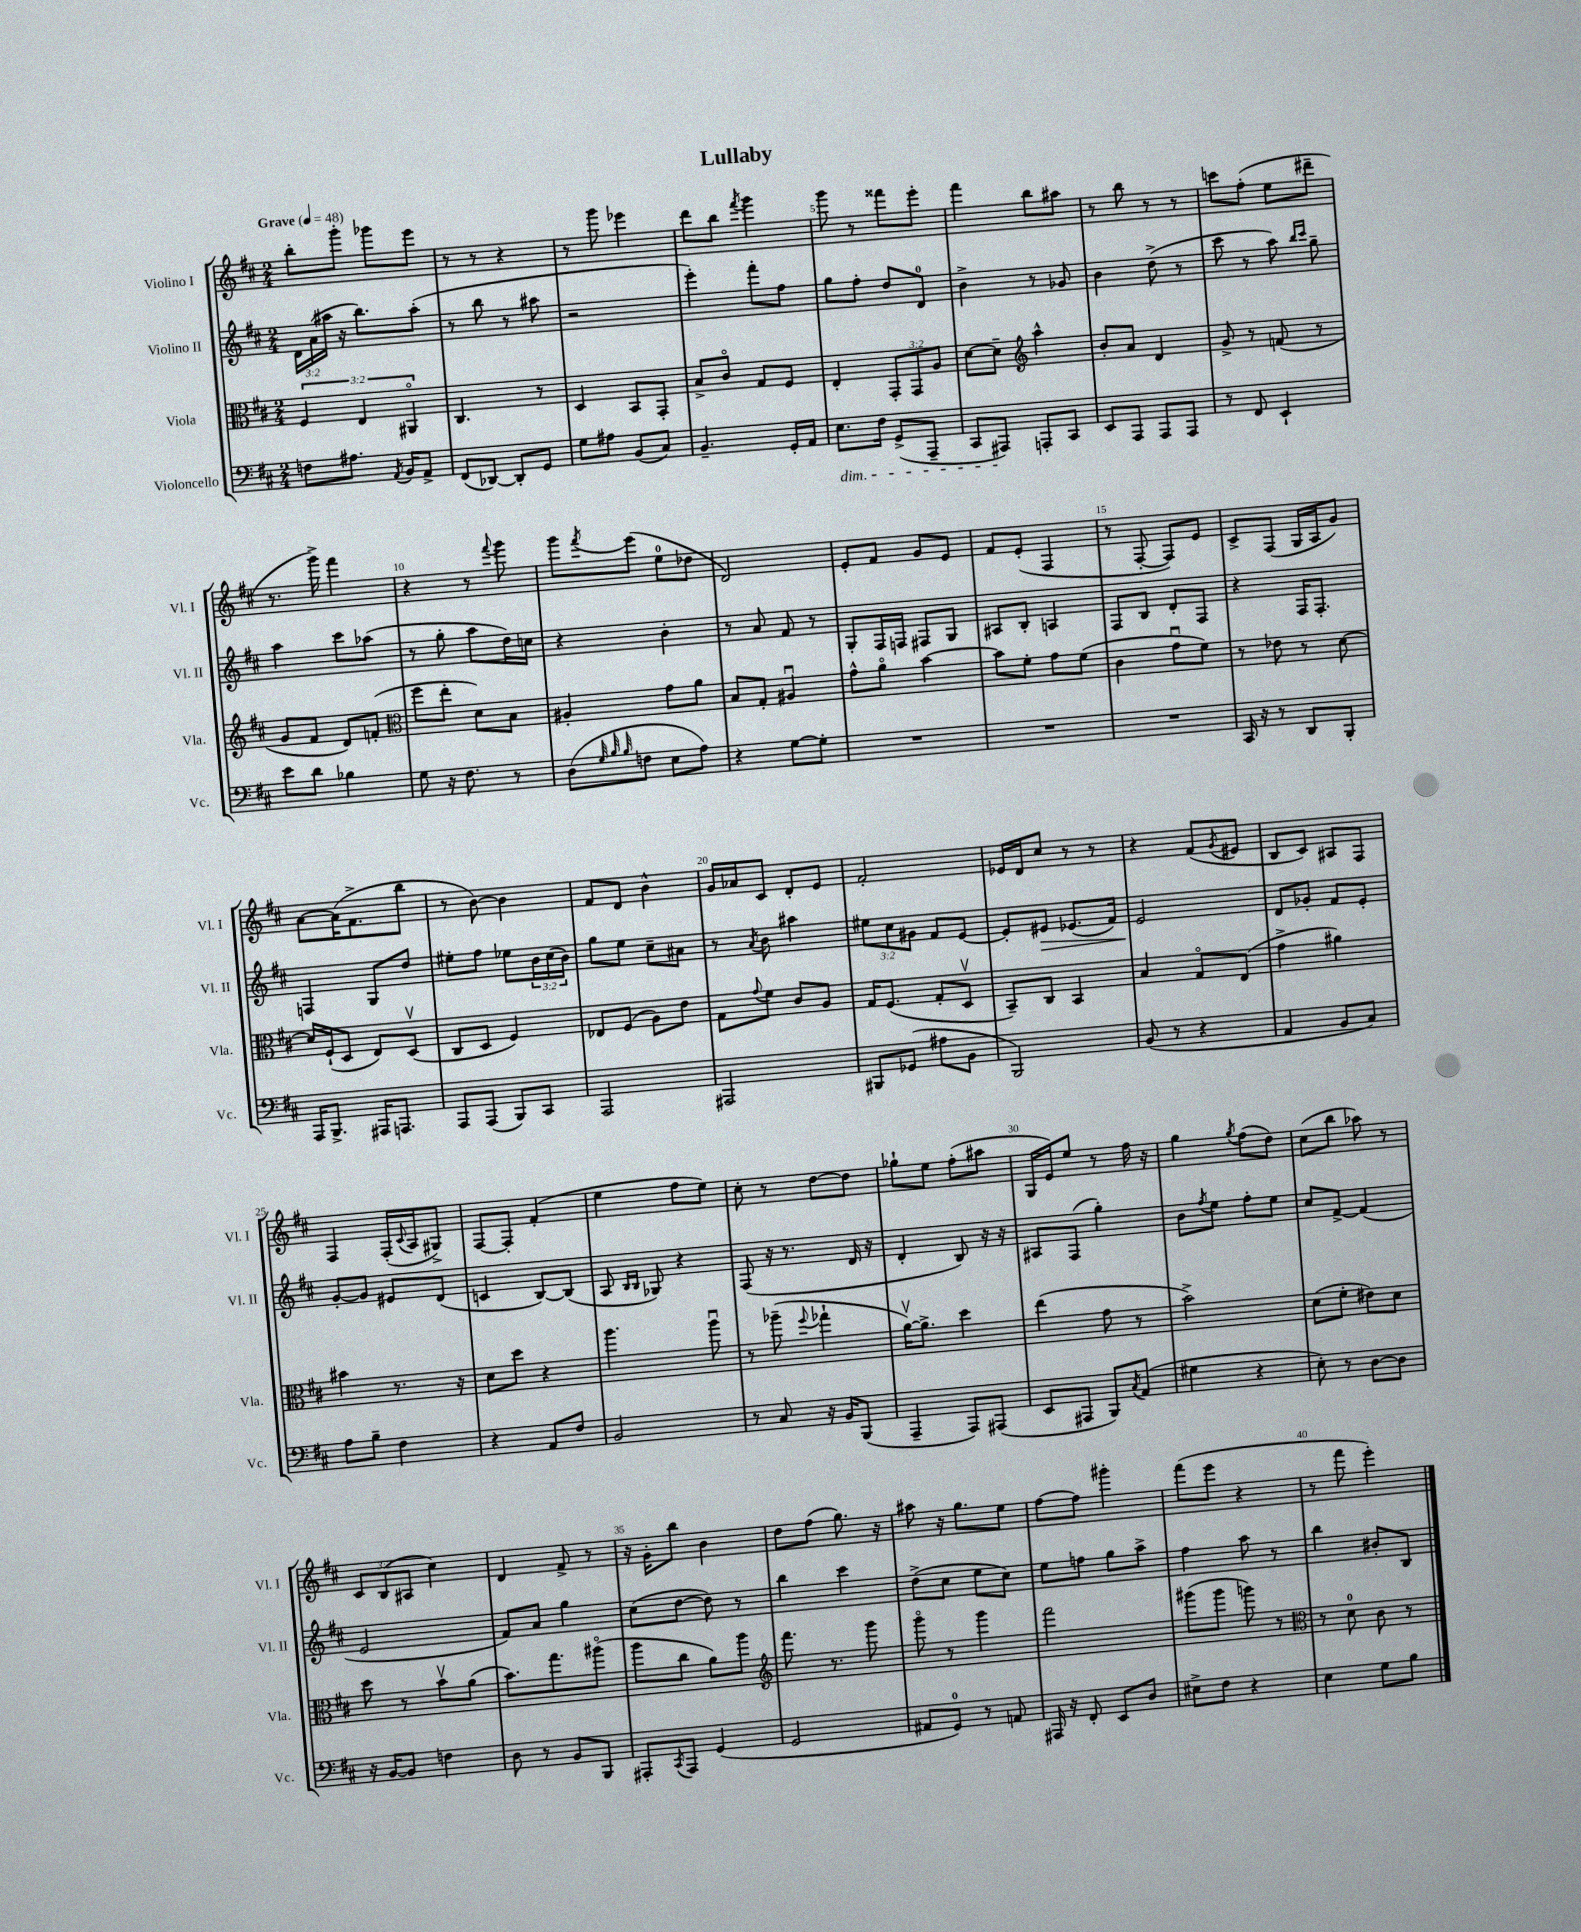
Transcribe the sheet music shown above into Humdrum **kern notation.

**kern	**kern	**kern	**kern
*staff4	*staff3	*staff2	*staff1
*clefF4	*clefC3	*clefG2	*clefG2
*k[f#c#]	*k[f#c#]	*k[f#c#]	*k[f#c#]
*M2/4	*M2/4	*M2/4	*M2/4
*MM48	*MM48	*MM48	*MM48
8F\L	6F#/	24d\LL	8bb'\L
.	.	(24a\	.
.	.	24aa#\JJ	.
8.A#\J	.	16r	8ggg'\J
.	6E/	.	.
.	.	8.bb\L)	.
.	.	.	8ggg-\L
8qAA/	.	.	.
16BB/LK	.	.	.
.	6AA#o/	.	.
8AA^/J	.	(8aa#'\J	8eee\J
=	=	=	=
(8FF#/L	4.C#/	8r	8r
[8DD-/J)	.	8bb\	8r
8DD-'/]L	.	8r	4r
8GG/J	8r	8aa#\	.
=	=	=	=
8G\L	4D/	2r	8r
8A#\J	.	.	8ggg\
(8BB/L	8BB/L	.	4eee-\
8C#/J)	8GG'/J	.	.
=	=	=	=
4.BB~/	8B^/L	4eee'\)	8ddd\L
.	8c#o/J	.	8bb\J
.	.	.	8qfff#/
.	8G/L	8fff#'\L	4ggg\
16GG'/LL	8F#/J	8ff#\J	.
16AA/JJ	.	.	.
=	=	=	=
8.E\L	4E'/	8gg\L	8ggg\
.	.	8ff#'\J	8r
16F#\Jk	.	.	.
(8GG^/L	12GG'/L	8dd/L	8fff##\L
.	12GG/	.	.
8AAA~/J	.	8d/J	8eee'\J
.	12A/J	.	.
=	=	=	=
8CC#/L	[8d\L	4b^\	4fff#\
8AAA#/J)	8d~\]J	.	.
*	*clefG2	*	*
8AAA'/L	4aa^^\	8r	8bb\L
8CC#/J	.	8g-/	8aa#\J
=	=	=	=
8EE/L	8b'/L	4b\	8r
8AAA/J	8a/J	.	8bb\
8AAA/L	4d/	(8dd^\	8r
8AAA/J	.	8r	8r
=	=	=	=
8r	8g^/	8ccc#\	8ccc\L
8FF#/	8r	8r	(8ff#'\J
4EE`/	(8f/	8aa\)	8ee\L
.	.	16qqbb/LL	.
.	.	16qqccc#/JJ	.
.	8r	8gg~\	8ddd#~\J
=	=	=	=
8e\L	8g/L	4aa\	8.r
8d\J	8f#/J	.	.
.	.	.	16ggg^\)
4B-\	8d/L)	8ccc#\L	4fff#\
.	(8f'/J	(8aa-\J	.
=	=	=	=
*	*clefC3	*	*
8G\	8ff#\L	8r	4r
16r	8ee'\J	8gg'\	.
8.F#\	.	.	.
.	8d\L)	8aa\L	8r
.	.	.	8qqfff#/
8r	8B\J	16dd\L)	8ggg\
.	.	16cc\JJ	.
=	=	=	=
(8D\L	4A#'/	4r	8ggg\L
32qqG/	.	.	.
32qqB/	.	.	.
32qqB/	.	.	8qfff#/
8F\J	.	.	(8eee\J
8E\L	8g\L	4b'\	8ee\L
8A\J)	8a\J	.	8dd-\J
=	=	=	=
4r	8B/L	8r	2d/)
.	8G'/J	8a/	.
[8G\L	4A#u/	8f#/	.
8G'\]J	.	8r	.
=	=	=	=
2r	8g^^\L	8G'/L	8e'/L
.	8ao\J	16F#/L	8f#/J
.	.	16F/JJ	.
.	[4b\	8F#/L	8g/L
.	.	8G/J	8e/J
=	=	=	=
2r	8b\]L	8A#/L	8f#/L
.	8f#'\J	8B'/J	(8e'/J
.	8g\L	4A/	4F#/
.	(8f#\J	.	.
=	=	=	=
2r	4c#\	8F#/L	8r
.	.	8B/J	[8F#'/
.	8gu\L	8d'/L	8F#/]L)
.	8f#\J)	8F#/J	8e/J
=	=	=	=
16CC#/	8r	4r	8c#^/L
16r	.	.	.
8r	8e-\	.	(8F#/J
8DD/L	8r	16F#/LK	16G/LL
.	.	8.F#'/J	16A/J
8BBB'/J	[8d\	.	8g/J)
=	=	=	=
16AAA/LK	16d/]LL	4F/	[8a\L
8.BBB^/J	(16F#`/J	.	.
.	8D/J	.	(16a\]K
.	.	.	8.f#^\
16AAA#/LK	8E/L)	8G/L	.
8.AAA/J	.	.	.
.	(8Dv/J	8dd/J	8bb\J
=	=	=	=
8AAA/L	8C#/L	8ee#'\L	8r
(8AAA/J	8D/J	8ff#\J	[8b\)
8BBB/L)	4F#/)	8ee-\L	4b\]
8CC#/J	.	24b\L	.
.	.	(24cc#\	.
.	.	24b\JJ)	.
=	=	=	=
2AAA/	8E-/L	8gg\L	8f#/L
.	(8F#/J	8ee\J	8d/J
.	8A\L)	8cc#~\L	4b^^\
.	8e\J	8a#\J	.
=	=	=	=
2AAA#/	8G\L	8r	16g/LL
.	.	.	16a-/J
.	8qqg/	8qa/	.
.	8f#\J	8b\	8c#/J
.	8c#/L	4aa#\	8d'/L
.	8A/J	.	8e/J
=	=	=	=
8BBB#/L	16G/LK	12ee#\L	2f#'/
.	(8.F#/J	.	.
.	.	12cc#\	.
(8GG-/J	.	.	.
.	.	12g#\J	.
8A#\L	8G'/L	8f#/L	.
8BB\J	8Dv/J	[8e/J	.
=	=	=	=
2BBB/)	8BB~/L)	8e'/]L	16e-/LL
.	.	.	16d/J
.	8C#/J	8e#/J	8cc#/J
.	4BB/	(8.e-/L	8r
.	.	.	8r
.	.	16f#/Jk)	.
=	=	=	=
(8BB/	4B/	2e/	4r
8r	.	.	.
4r	8Go/L	.	(8f#/L
.	.	.	8qg/
.	(8E/J	.	8e#/J
=	=	=	=
4AA/	4g^\	8d/L	8B/L
.	.	8g-'/J	8c#/J)
8BB/L	4a#\)	8f#/L	8A#/L
8C#/J)	.	8e'/J	8F#/J
=	=	=	=
8A\L	4b#\	[8g'/L	4F#/
8B~\J	.	8g/]J	.
4F#\	8.r	8e#/L	(16F#'/LL
.	.	.	8qqc#/
.	.	.	16A/J
.	.	(8d/J	8G#^/J)
.	16r	.	.
=	=	=	=
4r	8d\L	4c/	[8F#/L
.	8dd\J	.	8F#'/]J
8AA/L	4r	[8B/L)	(4f#'/
8F#/J	.	(8B/]J	.
=	=	=	=
2BB/	4.aa\	8A/	4ee\
.	.	16qqB/LL	.
.	.	16qqB/JJ	.
.	.	8G-/)	.
.	.	4r	8ff#\L
.	8aau\	.	8ee\J)
=	=	=	=
8r	8r	(8F#/	8cc#'\
8C#/	(8aa-~\	16r	8r
.	.	8.r	.
.	8qqff#/	.	.
16r	4gg-`\	.	[8dd\L
16BB/LK	.	.	.
(8BBB/J	.	16d/	8dd\]J
.	.	16r	.
=	=	=	=
4AAA~/	[16av\LK)	4d'/	8gg-`\L
.	8.a^\]J	.	.
.	.	.	8ee\J
8AAA/L)	4dd\	8B/)	(8ff#'\L
(8AAA#/J	.	16r	8aa#\J
.	.	16r	.
=	=	=	=
8EE/L	(4ee\	8A#/L	16G/LL
.	.	.	16e/J)
8AAA#/J	.	(8F#/J	8ee/J
8BBB/L)	8g\	4gg'\)	8r
8qC#/	.	.	.
(8AA/J	8r	.	16ff#\
.	.	.	16r
=	=	=	=
4G#\	2b^\)	8b\L	4gg\
.	.	8qff#/	.
.	.	8ee\J	.
.	.	.	8qgg/
4r	.	8ff#'\L	(8ff#\L
.	.	8ee\J	8dd\J)
=	=	=	=
8E'\)	(8d\L	8cc#/L	(8cc#\L
8r	8f#'\J	[8f#^/J	8bb\J
[8D\L	8e#\L)	(4f#/]	8aa-\)
8D\]J	8d\J	.	8r
=	=	=	=
16r	8dd\	2e/	12c#/L
[16BB/LK	.	.	.
.	.	.	(12B/
8BB/]J	8r	.	.
.	.	.	12A#/J
4F\	8bv\L	.	4cc#\)
.	(8a\J	.	.
=	=	=	=
8D\	8.b\L)	8f#/L)	4d/
8r	.	8a/J	.
.	8.gg\	.	.
8BB/L	.	4gg\	8f#^/
8BBB/J	(8aa#o\J	.	8r
=	=	=	=
8AAA#'/L	8aa\L	(8cc#\L	16r
.	.	.	16g'\LK
8qCC#/	.	.	.
8AAA#/J	8cc#\J	[8dd\J	8bb\J
(4GG/	8a\L)	8dd\])	4b\
.	8aa\J	8r	.
=	=	=	=
*	*clefG2	*	*
2GG/	8.fff#\	4bb\	8dd\L
.	.	.	(8ff#\J
.	8.r	.	.
.	.	4ccc#\	8.gg\)
.	8ggg\	.	.
.	.	.	16r
=	=	=	=
8AA#/L	8gggo\	(8dd^\L	8aa#\
8GG/J)	8r	8cc#\J	16r
.	.	.	8.gg\L
8r	4ggg\	8ee\L	.
8AA/	.	8cc#\J)	8ee\J
=	=	=	=
16AAA#/	2fff#\	8ee\L	[8ff#\L
16r	.	.	.
8FF#'/	.	8ff\J	8ff#\]J
8EE/L	.	8gg\L	4ggg#'\
8D/J	.	8aa^\J	.
=	=	=	=
8E#^\L	(8ggg#\L	4ff#\	(8fff#\L
8F#\J	8ggg#\J	.	8eee\J
4r	8ggg\)	8aa\	4r
.	8r	8r	.
=	=	=	=
*	*clefC3	*	*
4E\	8r	4bb\	8r
.	8d\	.	8fff#\
8G\L	8c#\	8b#'/L	4eee'\)
8B\J	8r	8B/J	.
==	==	==	==
*-	*-	*-	*-
